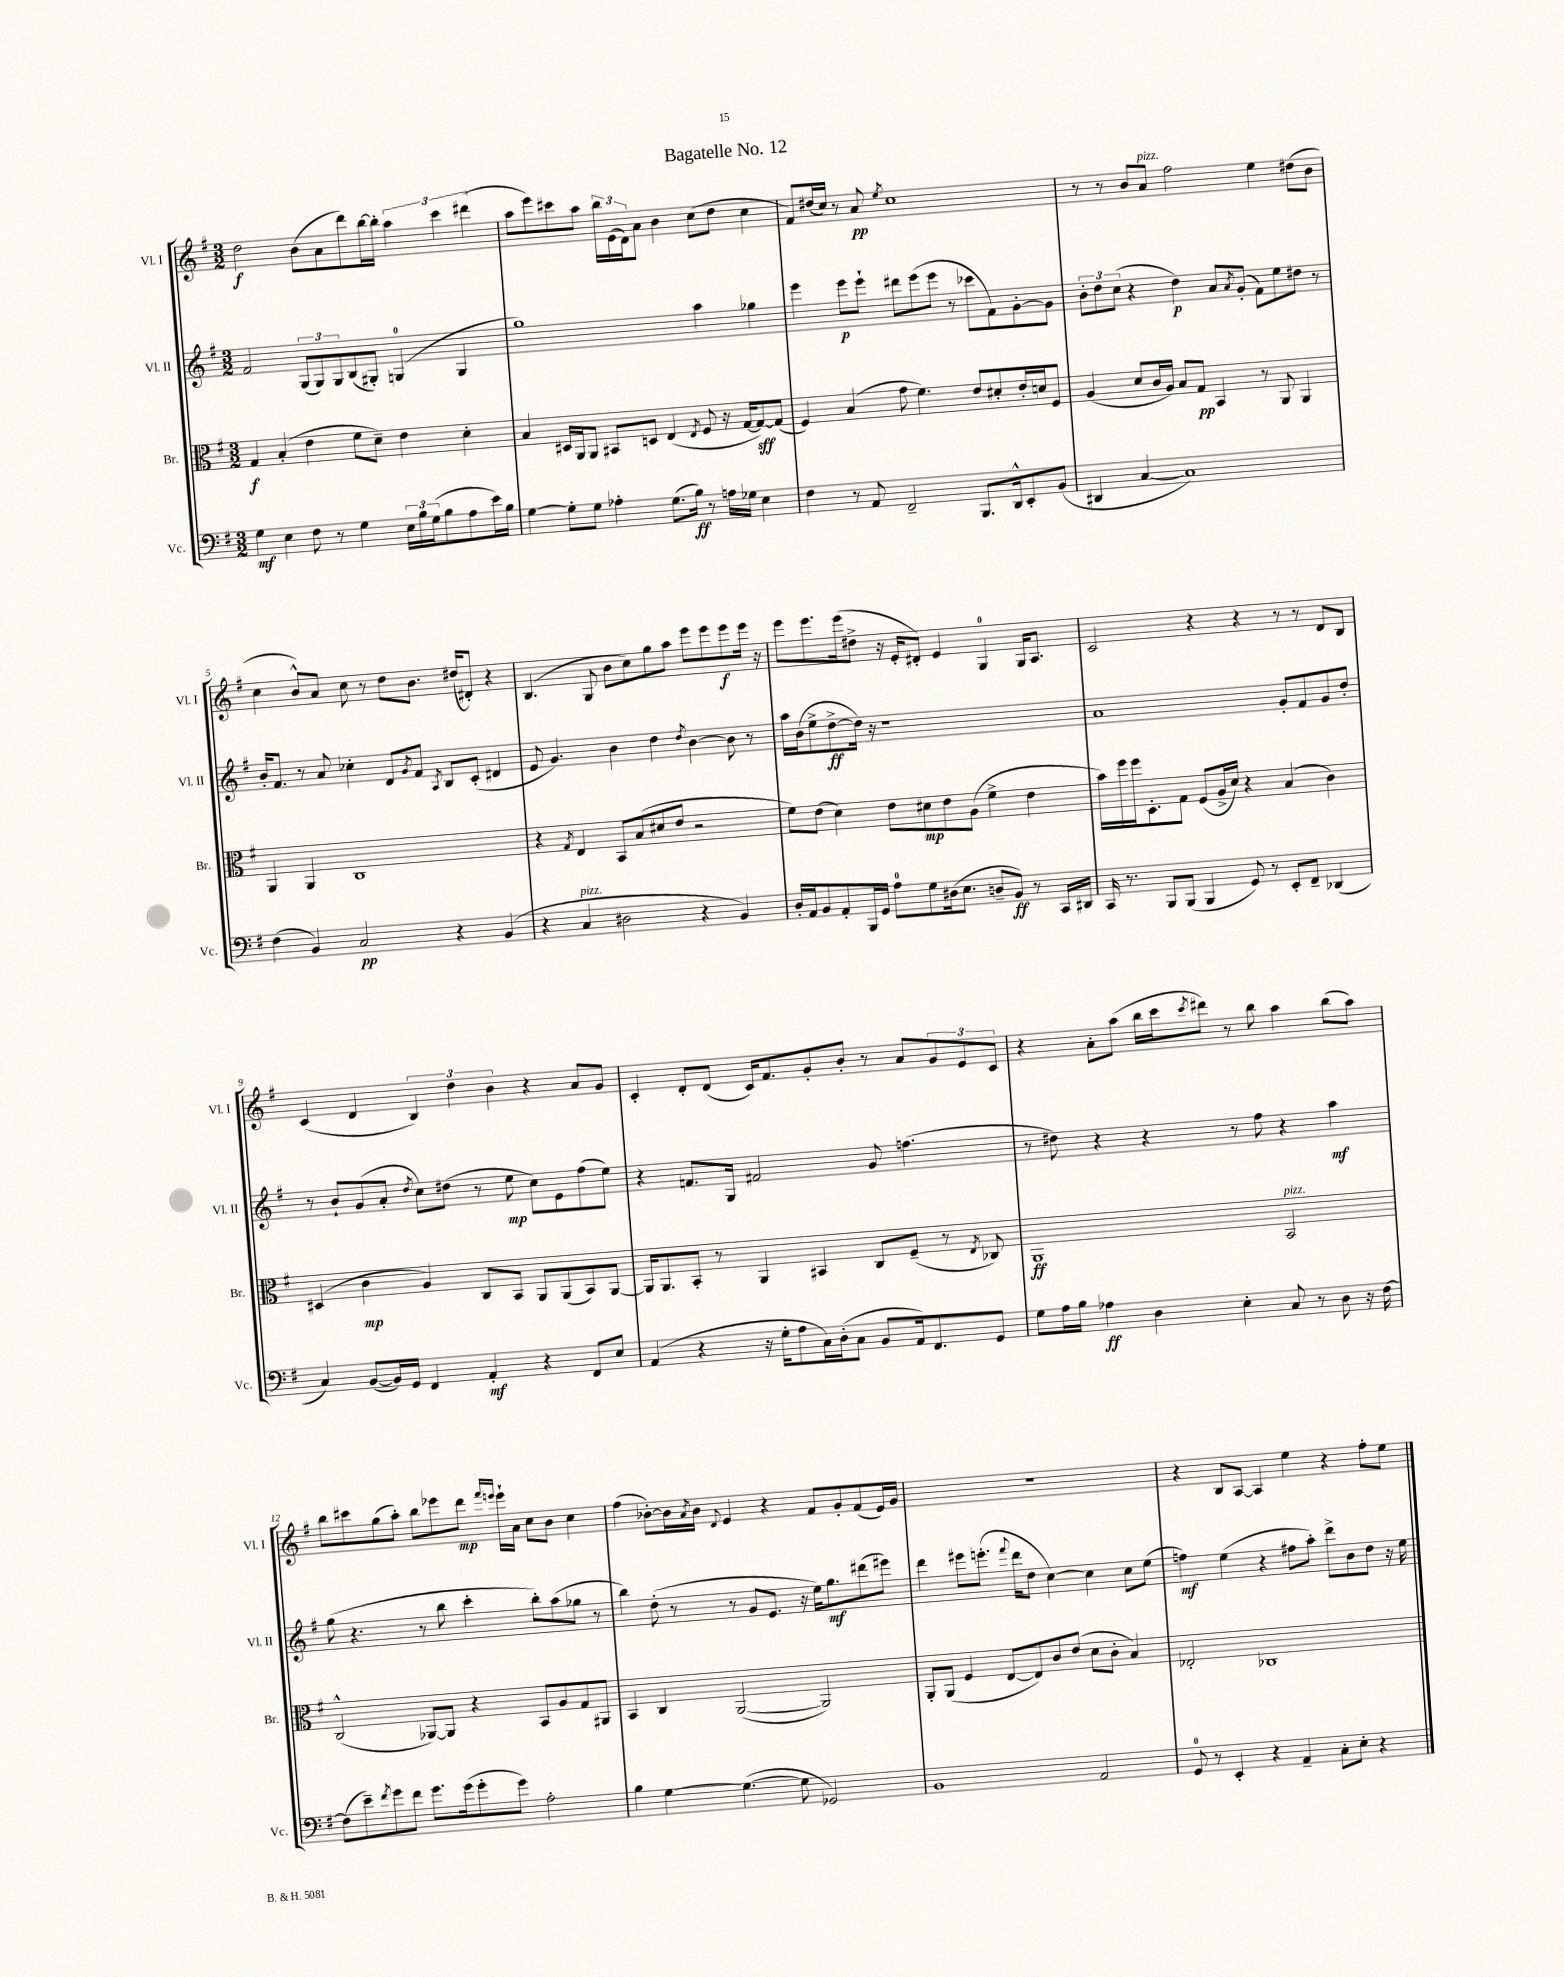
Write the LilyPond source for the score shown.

\header { title = "Bagatelle No. 12" }
<<
\new StaffGroup <<
\new Staff = "s0" \with { instrumentName = "Vl. I" shortInstrumentName = "Vl. I" } {
    \clef treble \key g \major \numericTimeSignature \time 3/2
    d''2\f b'8( a'8 d'''8) b''16~ b''16-. \tuplet 3/2 { a''4 c'''4 dis'''4( } |
    a''8 e'''8) cis'''8 a''8 \tuplet 3/2 { b''16 e'16( d'16) } a'8 b'4 c''8( d''8 c''4 |
    fis'8) dis''16( c''16) r8 a'8\pp \acciaccatura { e''8 } c''1 |
    r8 r8 b'8 a'8^\markup { \italic "pizz." } fis''2 e''4 dis''8( b'8 |
    c''4 b'8-^) a'8 c''8 r8 d''8 b'8. dis''16( dis'8-.) r4 |
    b4.( g8 b'8 c''8) g''8 a''8 e'''8 e'''8 e'''8\f e'''16 r16 |
    e'''8 e'''8. e'''16( dis''8-> r16 e'16-. dis'8-.) e'4 g4-0 g16 a8. |
    c'2 r4 r4 r8 r8 d'8 b8 |
    c'4( d'4 \tuplet 3/2 { b4) d''4 b'4 } r4 a'8 g'8 |
    c'4-. d'8-. d'8( c'16) fis'8. g'8-. b'8-. r8 a'8 \tuplet 3/2 { g'8 e'8 c'8 } |
    r4 a'8-. a''8( b''16 c'''16 \acciaccatura { c'''8 } dis'''8) r8 b''8 a''4 b''8( a''8) |
    b''8 cis'''8 g''8( a''8-.) b''8 ees'''8 d'''8\mp \grace { fis'''16 e'''16 } e'''16-! a'16 c''8 b'8 c''4 |
    fis''4( bes'8~-.) bes'16 \acciaccatura { a'8 } bes'16 \appoggiatura { d'8 } e'4 r4 fis'8 g'8-. fis'8( e'16) g'16 |
    R1. |
    r4 b8 a8~ a4 e''4 r4 fis''8-. e''8 \bar "|." |
}
\new Staff = "s1" \with { instrumentName = "Vl. II" shortInstrumentName = "Vl. II" } {
    \clef treble \key g \major \numericTimeSignature \time 3/2
    fis'2 \tuplet 3/2 { g8( g8) g8 } b8( gis8-.) g4-0( g4 |
    g''1) a''4 ges''4 |
    e'''4 e'''8\p e'''8-! dis'''8 e'''8( e'''8 r8 ces'''8 fis'8) g'8~-. g'8 |
    \tuplet 3/2 { b'8-. d''8 c''8( } r4 d''4\p) a'8 \acciaccatura { a'8 } g'8-.( fis'8) e''8 dis''8 r8 |
    b'16-. fis'8. r8 a'8 ces''4-. d'8 \acciaccatura { g'8 } fis'8 \acciaccatura { a8 } b8 c'8-.( dis'4 |
    e'8 g'4.) b'4 d''4 \acciaccatura { d''8 } b'4~ b'8 r8 |
    a''16 b'16( e''8-> d''8~->\ff d''16) r16 r1 |
    a'1 g'8-. fis'8 g'8 d''8-. |
    r8 b'8-! g'8( a'8-. \acciaccatura { d''8 } c''8) dis''8( r8 e''8\mp c''8) e'8 fis''8( e''8) |
    r4 f'8. g16 fis'2 g'8 f''4.( |
    r8 dis''8) r4 r4 r8 fis''8 r4 a''4\mf |
    g''8( r4. r8 b''8 c'''4-. b''8-.) a''8( ges''8 r8 |
    b''4) d''8-.( r8 r8 g'8 e'8. r16 e''16) g''8.\mf dis'''8( eis'''8) |
    d'''4 eis'''8 e'''8.-.( \appoggiatura { fis'''8 } d'''16 d''8 c''4~) c''4 c''8 e''8( |
    f''4\mf) e''4( r4 fis''8 a''8-.) d'''8-> b'8 d''8 r16 e''16 \bar "|." |
}
\new Staff = "s2" \with { instrumentName = "Br." shortInstrumentName = "Br." } {
    \clef alto \key g \major \numericTimeSignature \time 3/2
    g4\f b4-.( e'4 fis'8 d'8--) e'4 d'4-. |
    b4 dis16 a,16 a,8 bis,8 d8 e4( \acciaccatura { e8 } fis8 r16 g16~ g8~\sff) g8( |
    fis4) b4( g'8 fis'4.) e'8 dis'8-. e'16-. d'16 fis8 |
    a4( d'8 c'16 a16) b8 g8\pp b,4 r8 a,8 a,4 |
    a,4 a,4 c1 |
    r4 \acciaccatura { g8 } e4 b,8 b8( dis'8 e'8 r2 |
    fis'8) e'8( d'4) e'8 dis'8\mp e'8 a8( fis'4-> e'4 |
    b'16) fis''16 fis''16 d8.-. g8 fis8( a16-> d'16) r4 b4( c'4) |
    dis4( c'4\mp a4) c8 b,8 a,8 a,8( b,8) a,8~ |
    a,16 a,8. b,8-. r8 a,4 bis,4 c8 fis8--( r8 \acciaccatura { e8 } ces8) |
    a,1\ff b,2^\markup { \italic "pizz." } |
    c2-^( aes,8~) aes,8 r4 b,8 a8 g8 ais,8 |
    b,4 c4 a,2~( a,2) |
    a,8-. a,8( fis4 e8~ e8) c'8 e'8( d'8 c'8-. b4) |
    ees2-. ces1 \bar "|." |
}
\new Staff = "s3" \with { instrumentName = "Vc." shortInstrumentName = "Vc." } {
    \clef bass \key g \major \numericTimeSignature \time 3/2
    g4\mf e4 fis8 r8 g4 \tuplet 3/2 { e16 b16 g16( } b8 a8 e'16) b16 |
    g4~ g8-. g8 aes4-. g8.( b16\ff) r8 a16 ges16 e4 |
    fis4 r8 a,8 fis,2-- b,,8. d,16-^ e,8-. b,8( |
    dis,4 c4~ c1) |
    fis4( b,4) c2\pp r4 b,4( |
    r4 c4^\markup { \italic "pizz." } dis2 r4 b,4) |
    d16-. a,16 b,8 a,8-. b,,16 g,16 a8-0 g8 dis16( e8. d8-- b,8\ff) r8 c,16 dis,16 |
    c,16 r8. b,,8 b,,8( b,,4 g,8) r8 e,8-. fis,8-- des,4( |
    c4) b,8~( b,16) g,16 fis,4 a,4-.\mf r4 fis,8 e8 |
    a,4( r4 r16 g16-. a8 c16) d16-.( c8 b,8 a,16) fis,8. g,8 |
    g8 a16 b16 aes4\ff d4 e4-. c8 r8 d8 r16 fis16~ |
    fis8( e'8--) \acciaccatura { fis'8 } g'8 fis'8 g'8. g'16( g'8-. g'8) a2-. |
    b4 g4~ g4.~( g8 ges,2) |
    b,1 a,2 |
    g,8-0 r8 e,4-. r4 a,4-- c8-. e8-. r4 \bar "|." |
}
>>
>>
